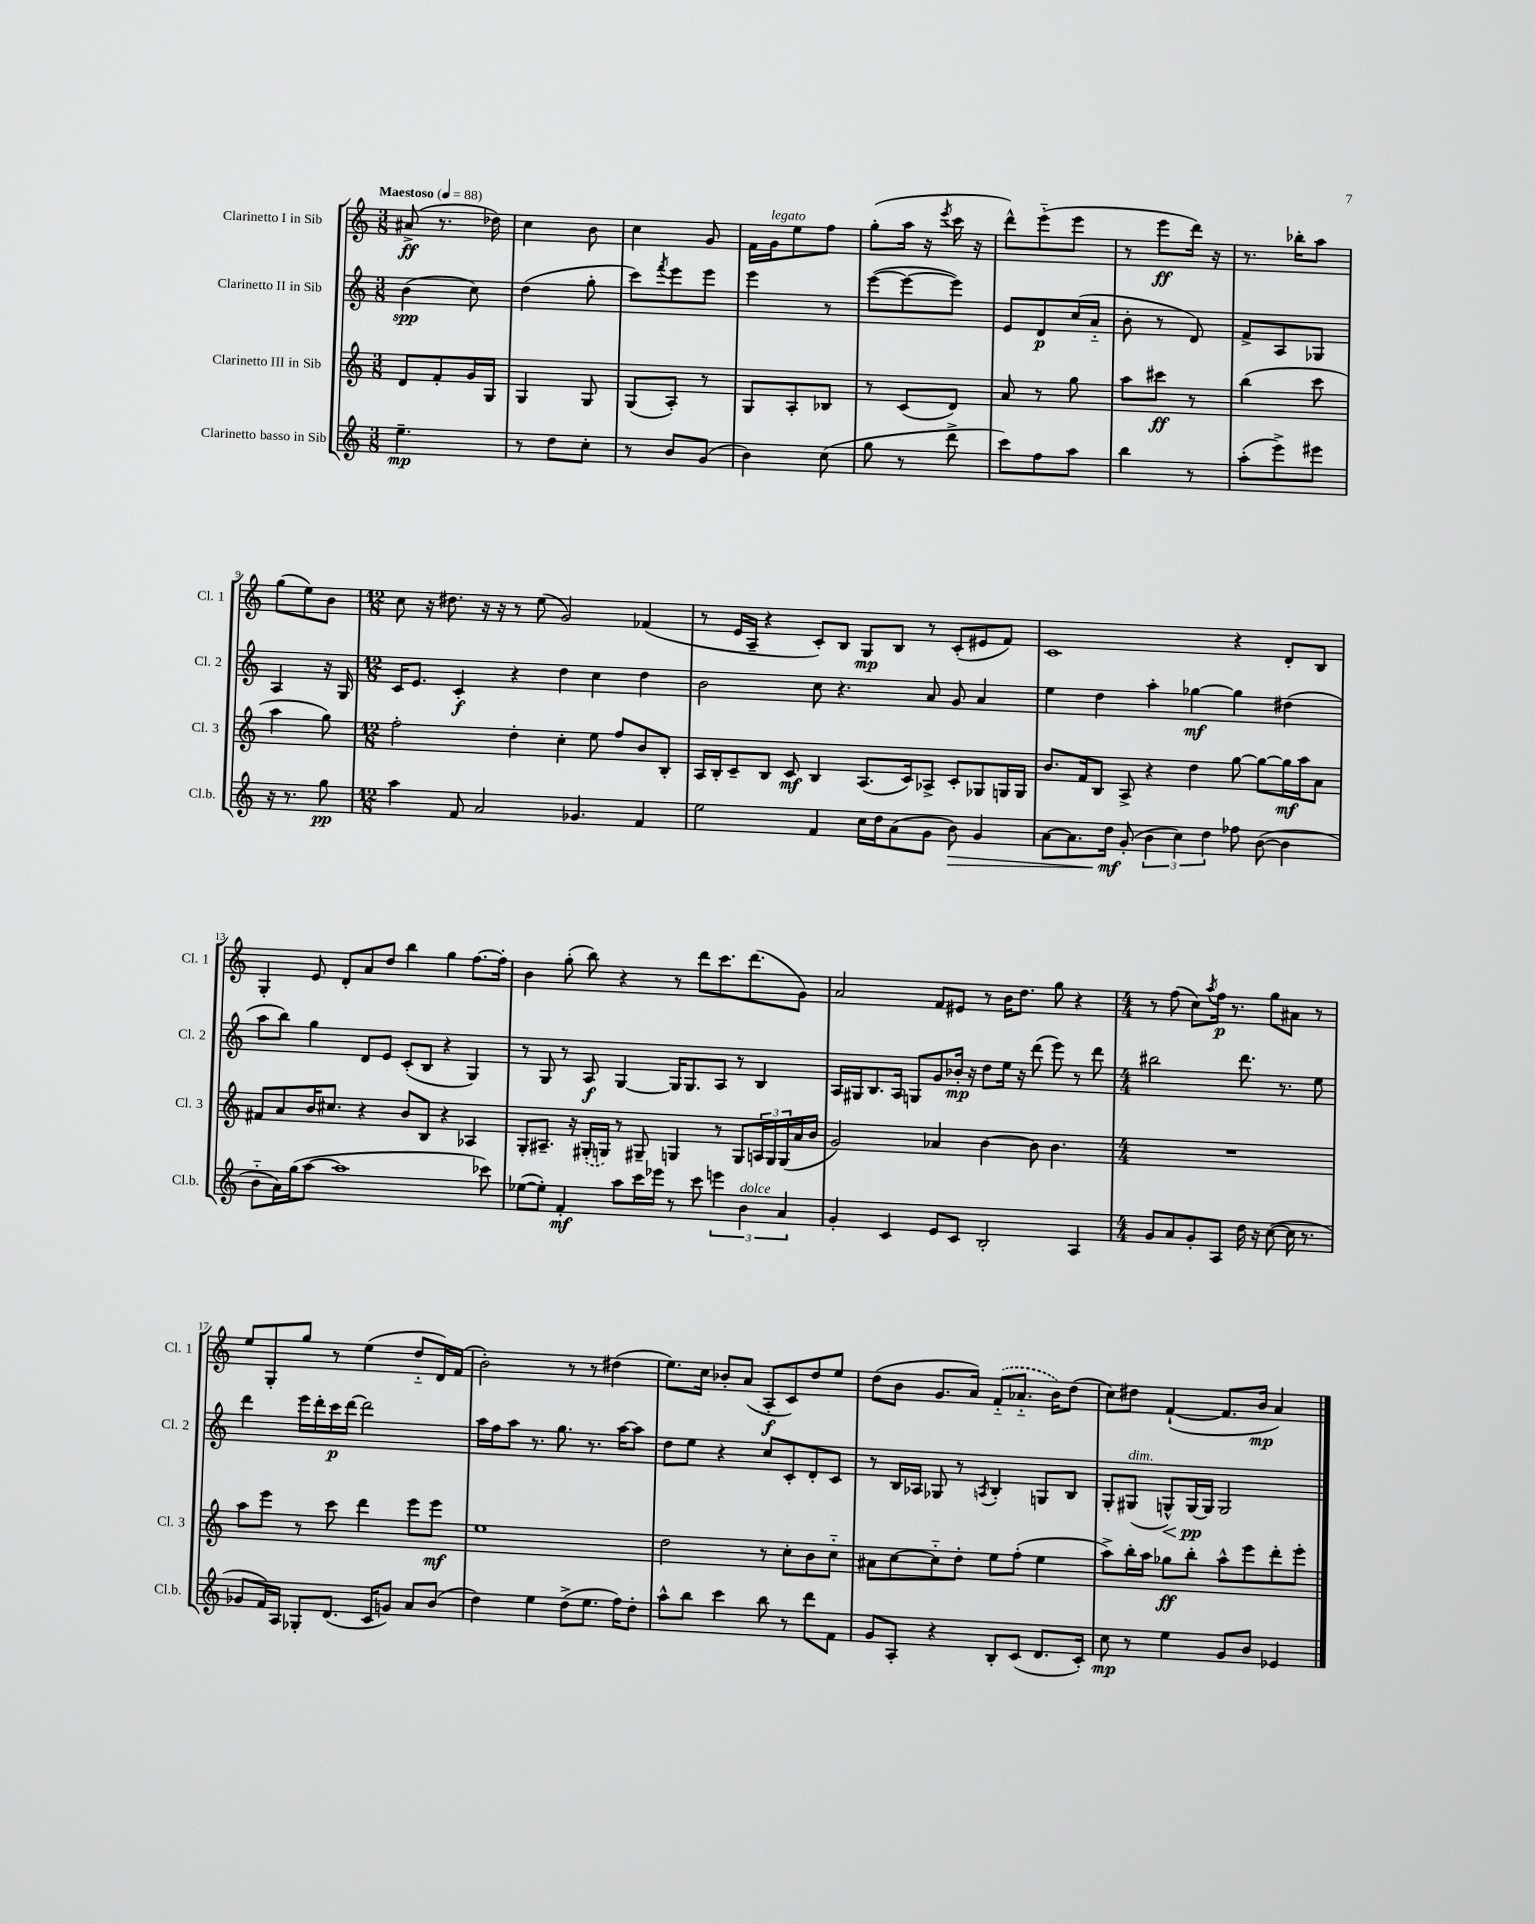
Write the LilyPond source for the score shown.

<<
\new StaffGroup <<
\new Staff = "s0" \with { instrumentName = "Clarinetto I in Sib" shortInstrumentName = "Cl. 1" } {
    \clef treble \key c \major \numericTimeSignature \time 3/8 \tempo "Maestoso" 4 = 88
    ais'8->\ff( r8. des''16) |
    c''4 b'8 |
    c''4 g'8 |
    f'16 g'16^\markup { \italic "legato" } e''8 f''8 |
    g''8-.( a''16 r16 \acciaccatura { e'''8 } c'''16 r16 |
    d'''8-^) e'''8-_( e'''8 |
    r8 e'''8\ff d'''16) r16 |
    r8. bes''16-. a''8 |
    g''8( e''8) b'8 |
    \numericTimeSignature \time 12/8 c''8 r16 dis''8. r16 r16 r8 e''8( g'2) fes'4( |
    r8 e'16 a16-- r4 c'8-.) b8 g8\mp b8 r8 c'8-.( eis'8 f'8) |
    c'1 r4 d'8-. b8 |
    g4-. e'8 d'8-. a'8 d''8 b''4 g''4 f''8.~ f''16-. |
    b'4 g''8-.( b''8) r4 r8 d'''8 c'''8. d'''8.( g'8) |
    a'2 f'8 eis'8 r8 b'16 d''8. g''8 r4 |
    \numericTimeSignature \time 4/4 r8 f''8( c''8) \acciaccatura { a''8 } f''16\p r8. g''8 ais'8 r8 |
    e''8 g8-. g''8 r8 e''4( d''8-_ d'16) f'16( |
    b'2-.) r8 r8 dis''4( |
    e''8.) c''16 bes'8-. a'8( a8-.\f c'8) d''8 e''8 |
    d''8( b'8 g'8. a'16) \once \slurDashed f'8-_( aes'8.-_ b'16) d''8( |
    c''8) dis''8 f'4~-!( f'8. b'16\mp a'4) \bar "|." |
}
\new Staff = "s1" \with { instrumentName = "Clarinetto II in Sib" shortInstrumentName = "Cl. 2" } {
    \clef treble \key c \major \numericTimeSignature \time 3/8
    b'4\spp( c''8) |
    d''4( g''8-. |
    c'''8) \acciaccatura { f'''8 } e'''8 e'''8 |
    e'''4 r8 |
    e'''8~( e'''8~ e'''8) |
    e'8 d'8\p c''16( a'16-_ |
    b'8-. r8 d'8) |
    f'8-> a8 ges8 |
    a4 r16 g16 |
    \numericTimeSignature \time 12/8 c'16 e'8. c'4-.\f r4 d''4 c''4 d''4 |
    b'2 c''8 r4. a'8 g'8 a'4 |
    e''4 d''4 a''4-. ges''4~\mf ges''4 dis''4( |
    a''8 b''8) g''4 d'8 e'8 c'8-.( b8 r4 g4) |
    r8 g8 r8 a8\f g4~ g16 g8. a8 r8 b4 |
    a16 gis16 b8. a16 g8 g'8 bes'16-.\mp r16 d''8 e''16 r16 d'''8( e'''8) r8 d'''8 |
    \numericTimeSignature \time 4/4 bis''2 d'''8. r8. e''8 |
    d'''4 e'''16 d'''16-. c'''16\p d'''16~ d'''2 |
    a''16 f''16 a''8 r8. g''8. r8. a''16~ a''8 |
    d''8 e''8 r4 c''8 c'8-. d'8-. c'8 |
    r8 b16 aes16 ges8 r8 \acciaccatura { a8 } b4-. g8 b8 |
    g8-. gis8^\markup { \italic "dim." }( g8-^\<) g16~\pp\! g16 g2 \bar "|." |
}
\new Staff = "s2" \with { instrumentName = "Clarinetto III in Sib" shortInstrumentName = "Cl. 3" } {
    \clef treble \key c \major \numericTimeSignature \time 3/8
    d'8 f'8-. g'16 g16 |
    g4 g8 |
    g8( a8-.) r8 |
    g8 a8-. bes8 |
    r8 c'8( d'8) |
    a'8 r8 g''8 |
    a''8 cis'''8\ff r8 |
    b''4( c'''8 |
    a''4 g''8) |
    \numericTimeSignature \time 12/8 f''2-. d''4-. c''4-. e''8 f''8 b'8 b8-. |
    a16 b16-. c'8-- b8 c'8\mf b4 a8.( c'16) aes8-> c'8-. ges8 g16 g16 |
    b'8. f'16 b8 a8-> r4 d''4 g''8~ g''8~ g''16\mf a''16 a'8 |
    fis'8 a'8 b'16 cis''8. r4 b'8 b8 r4 aes4 |
    g8-. ais8.-- r16 \once \slurDashed gis16-.( g16) r8 gis8-- g4 r8 g8 \tuplet 3/2 { a16 g16 g16( } a'16 b'16 |
    g'2) aes'4 b'4~ b'8 b'4. |
    \numericTimeSignature \time 4/4 R1 |
    a''8 e'''8 r8 c'''8 d'''4 e'''8 e'''8\mf |
    e''1 |
    d''2 r8 c''8-. b'8 c''8-_ |
    ais'8 c''8~ c''8-_ d''8-. e''8 f''8-.( e''4 |
    a''8->) b''16-. a''16 ges''8\ff b''8-. a''8-^ e'''8 d'''8-. e'''8-. \bar "|." |
}
\new Staff = "s3" \with { instrumentName = "Clarinetto basso in Sib" shortInstrumentName = "Cl.b." } {
    \clef treble \key c \major \numericTimeSignature \time 3/8
    e''4.--\mp |
    r8 d''8 c''8-. |
    r8 b'8 g'8( |
    b'4) c''8( |
    g''8 r8 d'''8-> |
    c'''8) f''8 a''8 |
    b''4 r8 |
    a''8-.( e'''8->) eis'''8 |
    r16 r8. g''8\pp |
    \numericTimeSignature \time 12/8 a''4 f'8 a'2 ges'4. f'4 |
    e''2 f'4 c''16 d''16 a'8( g'8 b'8\>) g'4 |
    a'8~ a'8. d''16\mf\! g'8-.( \tuplet 3/2 { b'4 c''4) d''4 } fes''8 b'8~( b'4 |
    b'8-_ a'16) g''16( a''8~ a''1 ces'''8) |
    ees''8~( ees''8-.) f'4-.\mf a''8 c'''16 ees'''16 r8 c'''8 \tuplet 3/2 { e'''4 b'4^\markup { \italic "dolce" } a'4 } |
    g'4-. c'4 e'8 c'8 b2-. a4 |
    \numericTimeSignature \time 4/4 g'8 a'8 g'8-. a8 d''16 r16 c''8~( c''16 r8. |
    ges'8 f'16) a16 ges8-. d'8.( c'16 g'8) a'8 b'8( |
    d''4) e''4 d''8->( e''8. f''16) d''8-. |
    a''8-^ b''8 c'''4 b''8 r8 d'''8 f'8 |
    g'8 a8-. r4 b8-. c'8( d'8. c'16-.) |
    c''8\mp r8 e''4 g'8 b'8 ees'4 \bar "|." |
}
>>
>>
